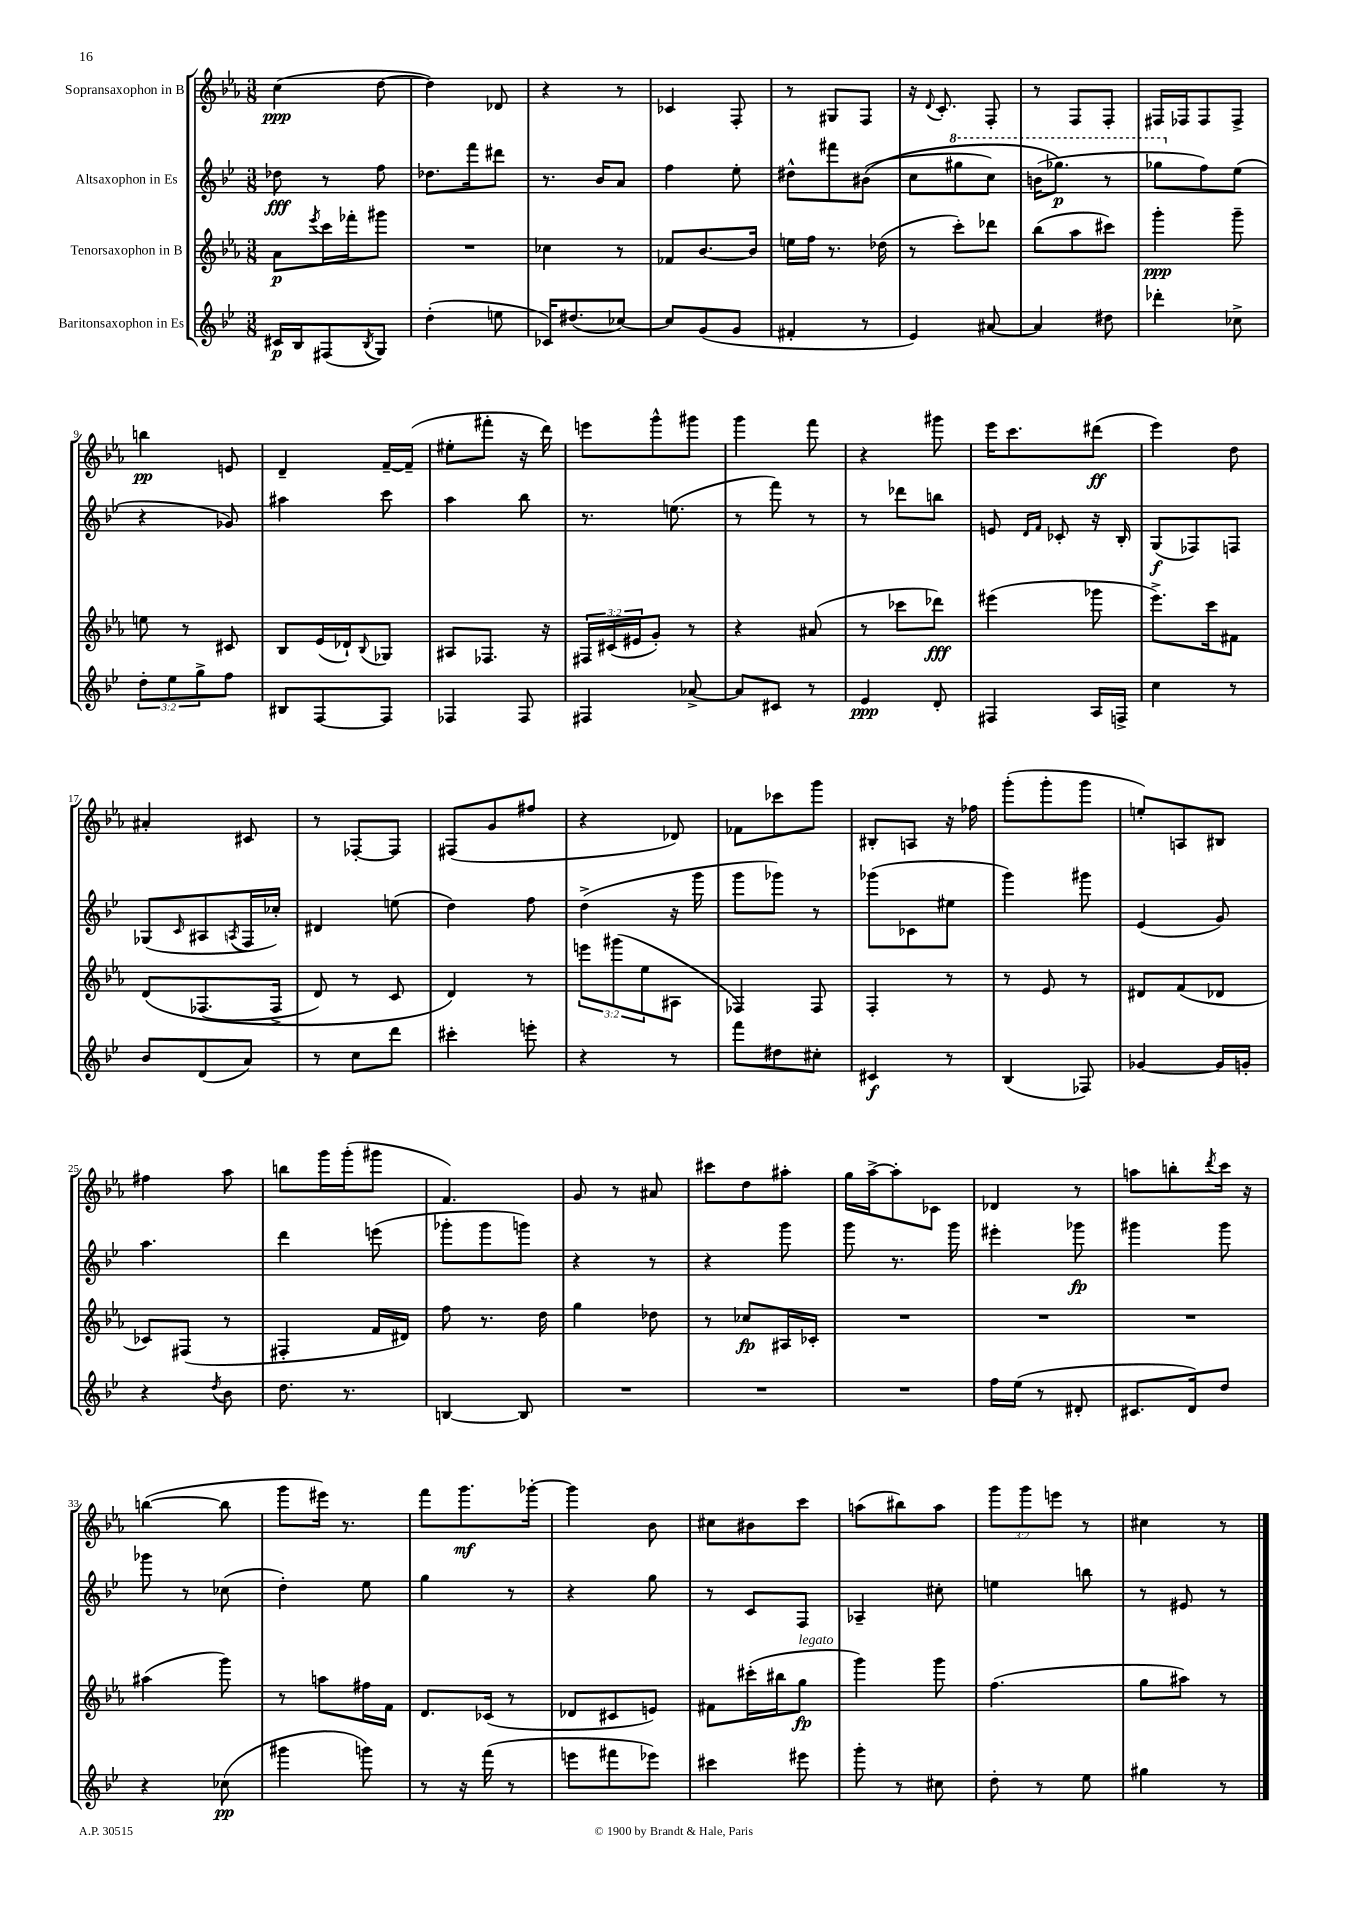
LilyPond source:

<<
\new StaffGroup <<
\new Staff = "s0" \with { instrumentName = "Sopransaxophon in B" } {
    \clef treble \key ees \major \numericTimeSignature \time 3/8 \override Staff.TupletNumber.text = #tuplet-number::calc-fraction-text
    c''4\ppp( d''8~ |
    d''4) des'8 |
    r4 r8 |
    ces'4 f8-. |
    r8 gis8 f8 |
    r16 \appoggiatura { d'8 } c'8.-. f8-. |
    r8 f8 f8-. |
    fis16 fes16 fes8 fes8-> |
    b''4\pp e'8 |
    d'4-- f'16~-- f'16--( |
    eis''8-. fis'''8-. r16 d'''16) |
    e'''8 g'''8-^ gis'''8 |
    g'''4 f'''8 |
    r4 gis'''8 |
    ees'''16 c'''8. dis'''8\ff( |
    ees'''4) d''8 |
    ais'4-. cis'8 |
    r8 fes8~-. fes8 |
    fis8( g'8 fis''8 |
    r4 des'8) |
    fes'8 ces'''8 g'''8 |
    bis8-. a8 r16 fes''16 |
    g'''8-.( g'''8-. g'''8 |
    e''8-.) a8 bis8 |
    fis''4 aes''8 |
    b''8 g'''16 g'''16-.( gis'''8 |
    f'4.) |
    g'8 r8 ais'8 |
    cis'''8 d''8 ais''8-. |
    g''16 aes''16~-> aes''8-. ces'8 |
    des'4 r8 |
    a''8 b''8-. \acciaccatura { d'''8 } c'''16 r16 |
    b''4~( b''8 |
    g'''8 eis'''16) r8. |
    f'''8 g'''8.\mf ges'''16~-. |
    ges'''4 bes'8 |
    cis''8 bis'8 c'''8 |
    a''8( bis''8) a''8 |
    \tuplet 3/2 { g'''8 g'''8 e'''8 } r8 |
    cis''4 r8 \bar "|." |
}
\new Staff = "s1" \with { instrumentName = "Altsaxophon in Es" } {
    \clef treble \key bes \major \numericTimeSignature \time 3/8
    des''8\fff r8 f''8 |
    des''8. f'''16 dis'''8 |
    r8. bes'16 a'8 |
    f''4 ees''8-. |
    dis''8-^ fis'''8 bis'8(\( |
    c''8 \ottava #1 gis'''8 c'''8) |
    b''16( ges'''8.\p\) r8 |
    ges'''8 \ottava #0 f''8) ees''8( |
    r4 ges'8) |
    ais''4 c'''8 |
    a''4 bes''8 |
    r8. e''8.( |
    r8 f'''8) r8 |
    r8 des'''8 b''8 |
    e'8 \grace { d'16 f'16 } ces'8-. r16 bes16-. |
    g8\f( fes8) f8 |
    ges8( \grace { c'16 } ais8 \acciaccatura { a8 } f16 ces''16-.) |
    dis'4 e''8( |
    d''4) f''8 |
    d''4->( r16 g'''16 |
    g'''8 ges'''8) r8 |
    ges'''8( ces'8 eis''8 |
    g'''4) gis'''8 |
    ees'4( g'8) |
    a''4. |
    d'''4 e'''8( |
    ges'''8-. ges'''8 g'''8) |
    r4 r8 |
    r4 g'''8 |
    g'''8 r8. g'''16 |
    eis'''4-. ges'''8\fp |
    gis'''4 gis'''8 |
    ges'''8 r8 ces''8( |
    d''4-.) ees''8 |
    g''4 r8 |
    r4 g''8 |
    r8 c'8 f8 |
    aes4-- cis''8-. |
    e''4 b''8 |
    r8 eis'8 r8 \bar "|." |
}
\new Staff = "s2" \with { instrumentName = "Tenorsaxophon in B" } {
    \clef treble \key ees \major \numericTimeSignature \time 3/8 \override Staff.TupletNumber.text = #tuplet-number::calc-fraction-text
    aes'8\p \acciaccatura { ees'''8 } c'''16 fes'''16-. gis'''8 |
    R4. |
    ces''4 r8 |
    fes'8 bes'8.~ bes'16 |
    e''16 f''16 r8. des''16( |
    r8 c'''8-.) des'''8 |
    bes''8( aes''8 cis'''8) |
    g'''4-.\ppp g'''8-- |
    e''8 r8 cis'8 |
    bes8 ees'16( des'16-!) \appoggiatura { bes8 } ges8 |
    ais8 fes8. r16 |
    \tuplet 3/2 { fis16 cis'16( eis'16 } g'8-.) r8 |
    r4 ais'8( |
    r8 ces'''8 des'''8\fff) |
    eis'''4( ges'''8 |
    ees'''8.->) c'''16 fis'8 |
    d'8\( fes8.( fes16-> |
    d'8) r8 c'8 |
    d'4\) r8 |
    \tuplet 3/2 { e'''8 gis'''8( ees''8 } ais8 |
    fes4) fes8 |
    f4-. r8 |
    r8 ees'8 r8 |
    dis'8 f'8( des'8 |
    ces'8) fis8( r8 |
    fis4-. f'16 dis'16) |
    f''8 r8. d''16 |
    g''4 des''8 |
    r8 ces''8\fp ais16 ces'16-. |
    R4. |
    R4. |
    R4. |
    ais''4( g'''8) |
    r8 a''8 fis''16 f'16 |
    d'8. ces'16( r8 |
    des'8 cis'8 e'8) |
    fis'8 cis'''16-.( bis''16 g''8\fp^\markup { \italic "legato" } |
    g'''4) g'''8 |
    f''4.( |
    g''8 ais''8) r8 \bar "|." |
}
\new Staff = "s3" \with { instrumentName = "Baritonsaxophon in Es" } {
    \clef treble \key bes \major \numericTimeSignature \time 3/8 \override Staff.TupletNumber.text = #tuplet-number::calc-fraction-text
    cis'16\p bes16 fis8( \acciaccatura { bes8 } g8) |
    d''4-.( e''8 |
    ces'16) dis''8.( ces''8~) |
    ces''8 g'8( g'8 |
    fis'4-. r8 |
    ees'4) ais'8~ |
    ais'4 dis''8 |
    des'''4-. ces''8-> |
    \tuplet 3/2 { d''8-. ees''8 g''8-> } f''8 |
    bis8 f8~ f8 |
    fes4 fes8 |
    fis4 aes'8~-> |
    aes'8 cis'8 r8 |
    ees'4\ppp d'8-. |
    fis4 a16 f16-> |
    c''4 r8 |
    bes'8 d'8( a'8) |
    r8 c''8 d'''8 |
    cis'''4-. e'''8-. |
    r4 r8 |
    f'''8 dis''8 cis''8-. |
    cis'4\f r8 |
    bes4( fes8) |
    ges'4~ ges'16 g'16-. |
    r4 \acciaccatura { d''8 } bes'8 |
    d''8. r8. |
    b4~ b8 |
    R4. |
    R4. |
    R4. |
    f''16 ees''16( r8 dis'8-. |
    cis'8. d'16) d''8 |
    r4 ces''8\pp( |
    gis'''4 g'''8) |
    r8 r16 f'''16( r8 |
    e'''8 fis'''8 ees'''8) |
    cis'''4 eis'''8 |
    g'''8-. r8 cis''8 |
    d''8-. r8 ees''8 |
    gis''4 r8 \bar "|." |
}
>>
>>
